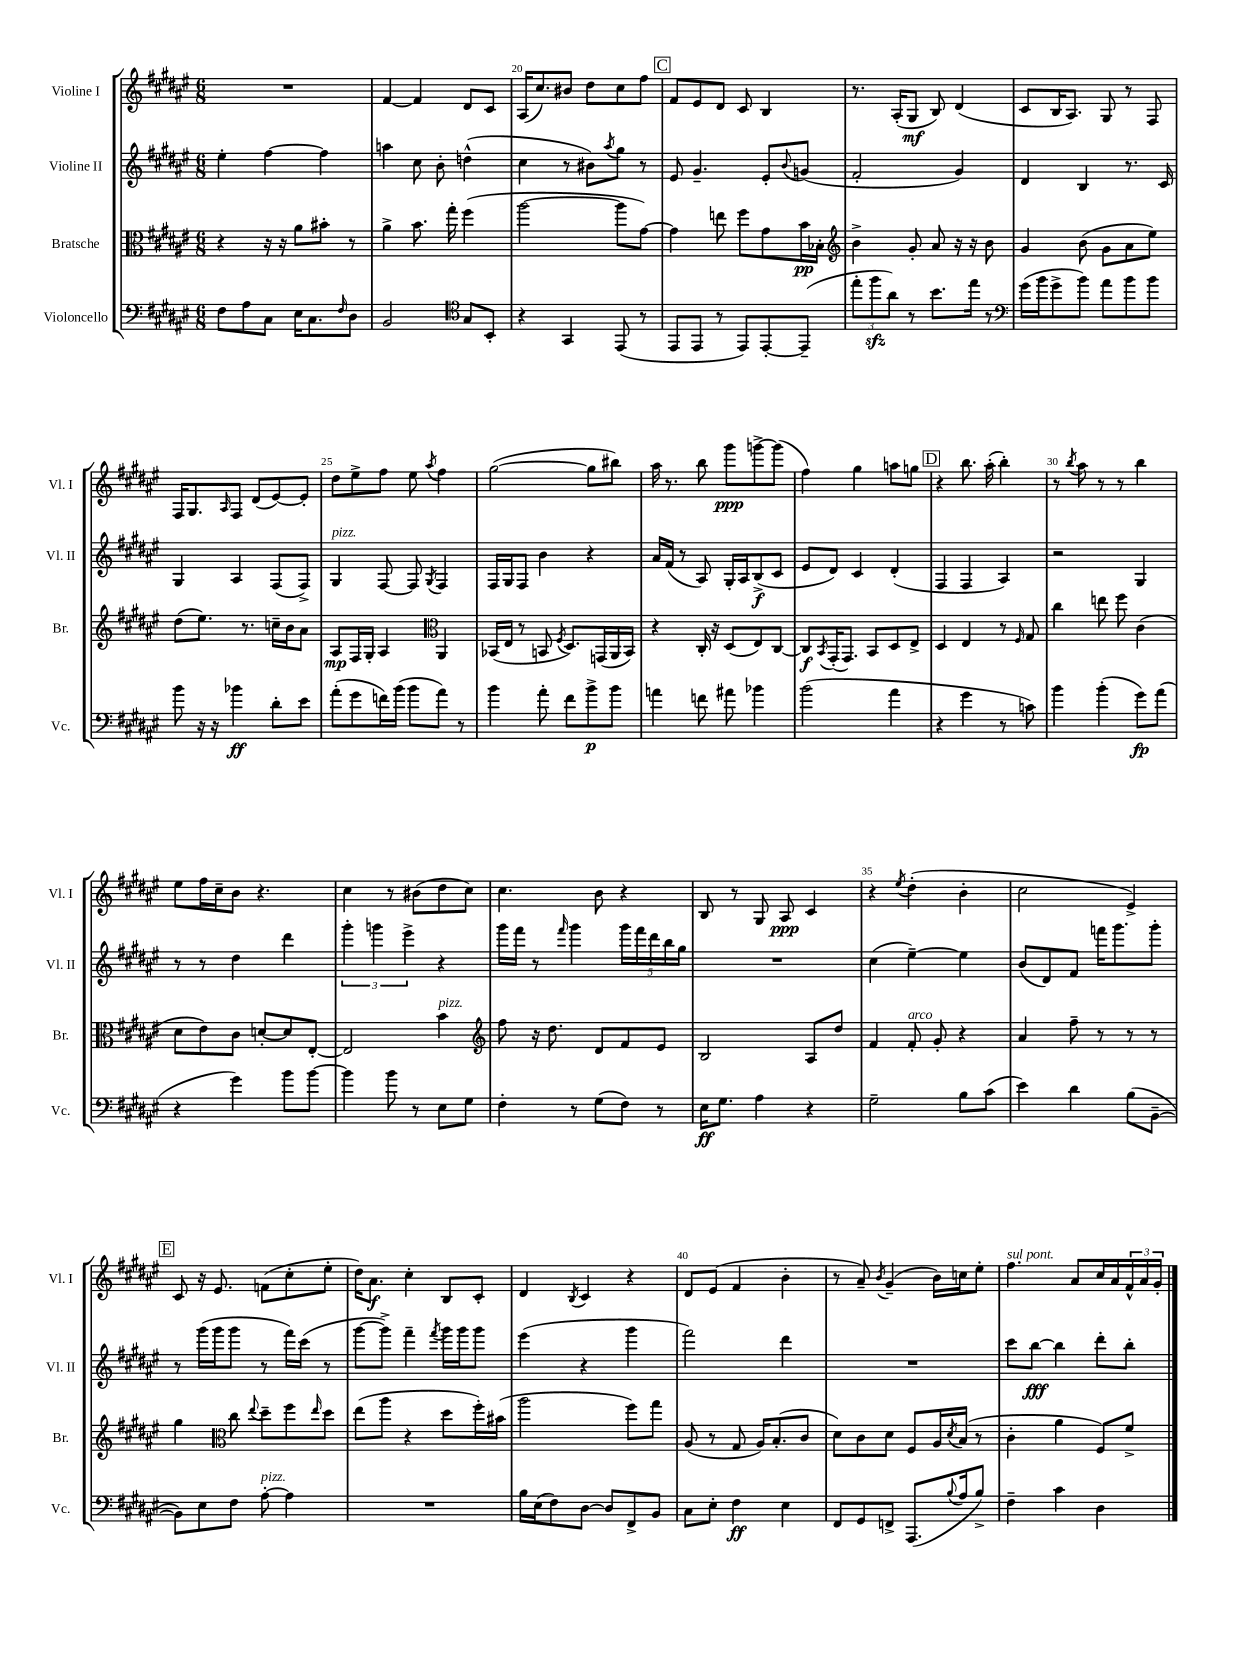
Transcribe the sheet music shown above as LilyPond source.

<<
\new StaffGroup <<
\new Staff = "s0" \with { instrumentName = "Violine I" shortInstrumentName = "Vl. I" } {
    \clef treble \key fis \major \numericTimeSignature \time 6/8
    R2. |
    fis'4~ fis'4 dis'8 cis'8 |
    ais16( cis''8.) bis'8 dis''8 cis''8 fis''8 |
    \mark \markup { \box "C" } fis'8 eis'8 dis'8 cis'8 b4 |
    r8. ais16-.( gis8\mf b8) dis'4( |
    cis'8 b16 ais8.) gis8 r8 fis8 |
    fis16 gis8. \grace { ais16 } fis8 dis'8( eis'8~) eis'8-. |
    dis''8 eis''8-> fis''8 eis''8 \acciaccatura { ais''8 } fis''4 |
    gis''2~( gis''8 bis''8) |
    ais''16 r8. b''8 gis'''8\ppp g'''8~-> g'''8( |
    fis''4) gis''4 a''8 g''8 |
    \mark \markup { \box "D" } r4 b''8. ais''16-.( b''4-.) |
    r8 \acciaccatura { b''8 } ais''8 r8 r8 b''4 |
    eis''8 fis''16 cis''16-- b'8 r4. |
    cis''4 r8 bis'8( dis''8 cis''8) |
    cis''4. b'8 r4 |
    b8 r8 gis8 ais8\ppp cis'4 |
    r4 \acciaccatura { eis''8 } dis''4-.( b'4-. |
    cis''2 eis'4->) |
    \mark \markup { \box "E" } cis'8 r16 eis'8. f'8( cis''8-. eis''8-. |
    dis''16) ais'8.\f cis''4-. b8 cis'8-. |
    dis'4 \acciaccatura { b8 } cis'4 r4 |
    dis'8 eis'8( fis'4 b'4-. |
    r8 ais'8--) \acciaccatura { b'8 } gis'4--( b'16) c''16 eis''8-. |
    fis''4.^\markup { \italic "sul pont." } ais'8 cis''16 ais'16 \tuplet 3/2 { fis'16-^ ais'16 gis'16-. } \bar "|." |
}
\new Staff = "s1" \with { instrumentName = "Violine II" shortInstrumentName = "Vl. II" } {
    \clef treble \key fis \major \numericTimeSignature \time 6/8
    eis''4-. fis''4~ fis''4 |
    a''4 cis''8 b'8-. d''4-^( |
    cis''4 r8 bis'8) \acciaccatura { ais''8 } gis''8 r8 |
    \mark \markup { \box "C" } eis'8 gis'4.-- eis'8-. \appoggiatura { b'8 } g'8( |
    fis'2-. gis'4) |
    dis'4 b4 r8. cis'16 |
    gis4 ais4 fis8( fis8->) |
    gis4^\markup { \italic "pizz." } fis8~ fis8 \acciaccatura { gis8 } fis4 |
    fis16 gis16 fis8 b'4 r4 |
    ais'16 fis'16( r8 ais8) gis16-. ais16 b8->\f( cis'8 |
    eis'8 dis'8) cis'4 dis'4-.( |
    \mark \markup { \box "D" } fis4 fis4 ais4) |
    r2 gis4 |
    r8 r8 dis''4 dis'''4 |
    \tuplet 3/2 { gis'''4-. g'''4 eis'''4-> } r4 |
    gis'''16 fis'''16 r8 \grace { fis'''16 } gis'''4 \tuplet 5/4 { gis'''16 fis'''16 dis'''16 b''16 gis''16 } |
    R2. |
    cis''4( eis''4~--) eis''4 |
    b'8( dis'8) fis'8 f'''16 gis'''8. gis'''8-. |
    \mark \markup { \box "E" } r8 gis'''16( gis'''16 gis'''8 r8 fis'''16) cis'''16( r8 |
    gis'''8~ gis'''8->) fis'''4-- \acciaccatura { fis'''8 } gis'''16 gis'''16 gis'''8 |
    eis'''4( r4 gis'''4 |
    fis'''2) dis'''4 |
    R2. |
    cis'''8 b''8~\fff b''4 dis'''8-. b''8-. \bar "|." |
}
\new Staff = "s2" \with { instrumentName = "Bratsche" shortInstrumentName = "Br." } {
    \clef alto \key fis \major \numericTimeSignature \time 6/8
    r4 r16 r16 ais'8 bis'8-. r8 |
    ais'4-> b'8. gis''16-. fis''4( |
    ais''2~ ais''8 gis'8~) |
    \mark \markup { \box "C" } gis'4 e''8 fis''8 gis'8 b'16\pp bes16-. |
    \clef treble b'4-> gis'8-. ais'8 r16 r16 b'8 |
    gis'4 b'8( gis'8 ais'8 eis''8) |
    dis''8( eis''8.) r8. c''16-- b'16 ais'8 |
    ais8\mp fis16 gis16-. ais4 \clef alto ais,4 |
    bes,16( eis16 r8 b,8 \acciaccatura { fis8 } dis8.) g,16( ais,16 b,16) |
    r4 cis16-. r16 dis8( eis8) cis8~ |
    cis8\f \acciaccatura { b,8 } gis,16-.( gis,8.) b,8 dis8 eis8-> |
    \mark \markup { \box "D" } dis4 eis4 r8 \grace { fis16 } gis8 |
    cis''4 e''8 fis''8 cis'4( |
    dis'8 eis'8) cis'8 d'8~-. d'8 eis8~-. |
    eis2 b'4^\markup { \italic "pizz." } |
    \clef treble fis''8 r16 dis''8. dis'8 fis'8 eis'8 |
    b2 ais8 dis''8 |
    fis'4 fis'8-.^\markup { \italic "arco" } gis'8-. r4 |
    ais'4 fis''8-- r8 r8 r8 |
    \mark \markup { \box "E" } gis''4 \clef alto cis''8 \appoggiatura { eis''8 } dis''8-- fis''8 \grace { eis''16 } dis''8 |
    eis''8( ais''8 r4 dis''8 fis''16-.) bis'16( |
    ais''2 fis''8) gis''8 |
    ais8( r8 gis8 ais16) b8.-.( cis'8 |
    dis'8) cis'8 dis'8 fis8 ais16 \acciaccatura { dis'8 } b16( r8 |
    cis'4-. ais'4 fis8) fis'8-> \bar "|." |
}
\new Staff = "s3" \with { instrumentName = "Violoncello" shortInstrumentName = "Vc." } {
    \clef bass \key fis \major \numericTimeSignature \time 6/8
    fis8 ais8 cis8 eis16 cis8. \grace { fis16 } dis8 |
    b,2 \clef tenor gis8 b,8-. |
    r4 gis,4 eis,8( r8 |
    \mark \markup { \box "C" } eis,8 eis,8 r8 eis,8) eis,8~-. eis,8--( |
    \tuplet 3/2 { eis''8-. fis''8\sfz ais'8) } r8 b'8. eis''16 r8 |
    \clef bass gis'16( b'16 gis'8-> b'8) ais'8 b'8 b'8 |
    b'8 r16 r16 bes'4\ff dis'8-. eis'8 |
    ais'8-.( gis'8 f'16) b'16( b'8 ais'8) r8 |
    b'4 ais'8-. fis'8 b'8->\p b'8 |
    a'4 f'8 ais'8 bes'4 |
    b'2( ais'4 |
    \mark \markup { \box "D" } r4 gis'4 r8 c'8) |
    b'4 b'4-.( gis'8\fp) ais'8( |
    r4 gis'4) b'8 b'8~ |
    b'4 b'8 r8 eis8 gis8 |
    fis4-. r8 gis8( fis8) r8 |
    eis16\ff gis8. ais4 r4 |
    gis2-- b8 cis'8( |
    eis'4) dis'4 b8( b,8~-- |
    \mark \markup { \box "E" } b,8) eis8 fis8 ais8~-.^\markup { \italic "pizz." } ais4 |
    R2. |
    b16 eis16( fis8) dis8~ dis8 fis,8-> b,8 |
    cis8 eis8-. fis4\ff eis4 |
    fis,8 gis,8 f,8-> ais,,8.( \appoggiatura { b8 } ais16 b8->) |
    fis4-- cis'4 dis4 \bar "|." |
}
>>
>>
\layout { \context { \Score currentBarNumber = #18 \override BarNumber.break-visibility = ##(#f #t #t) barNumberVisibility = #(every-nth-bar-number-visible 5) } }
